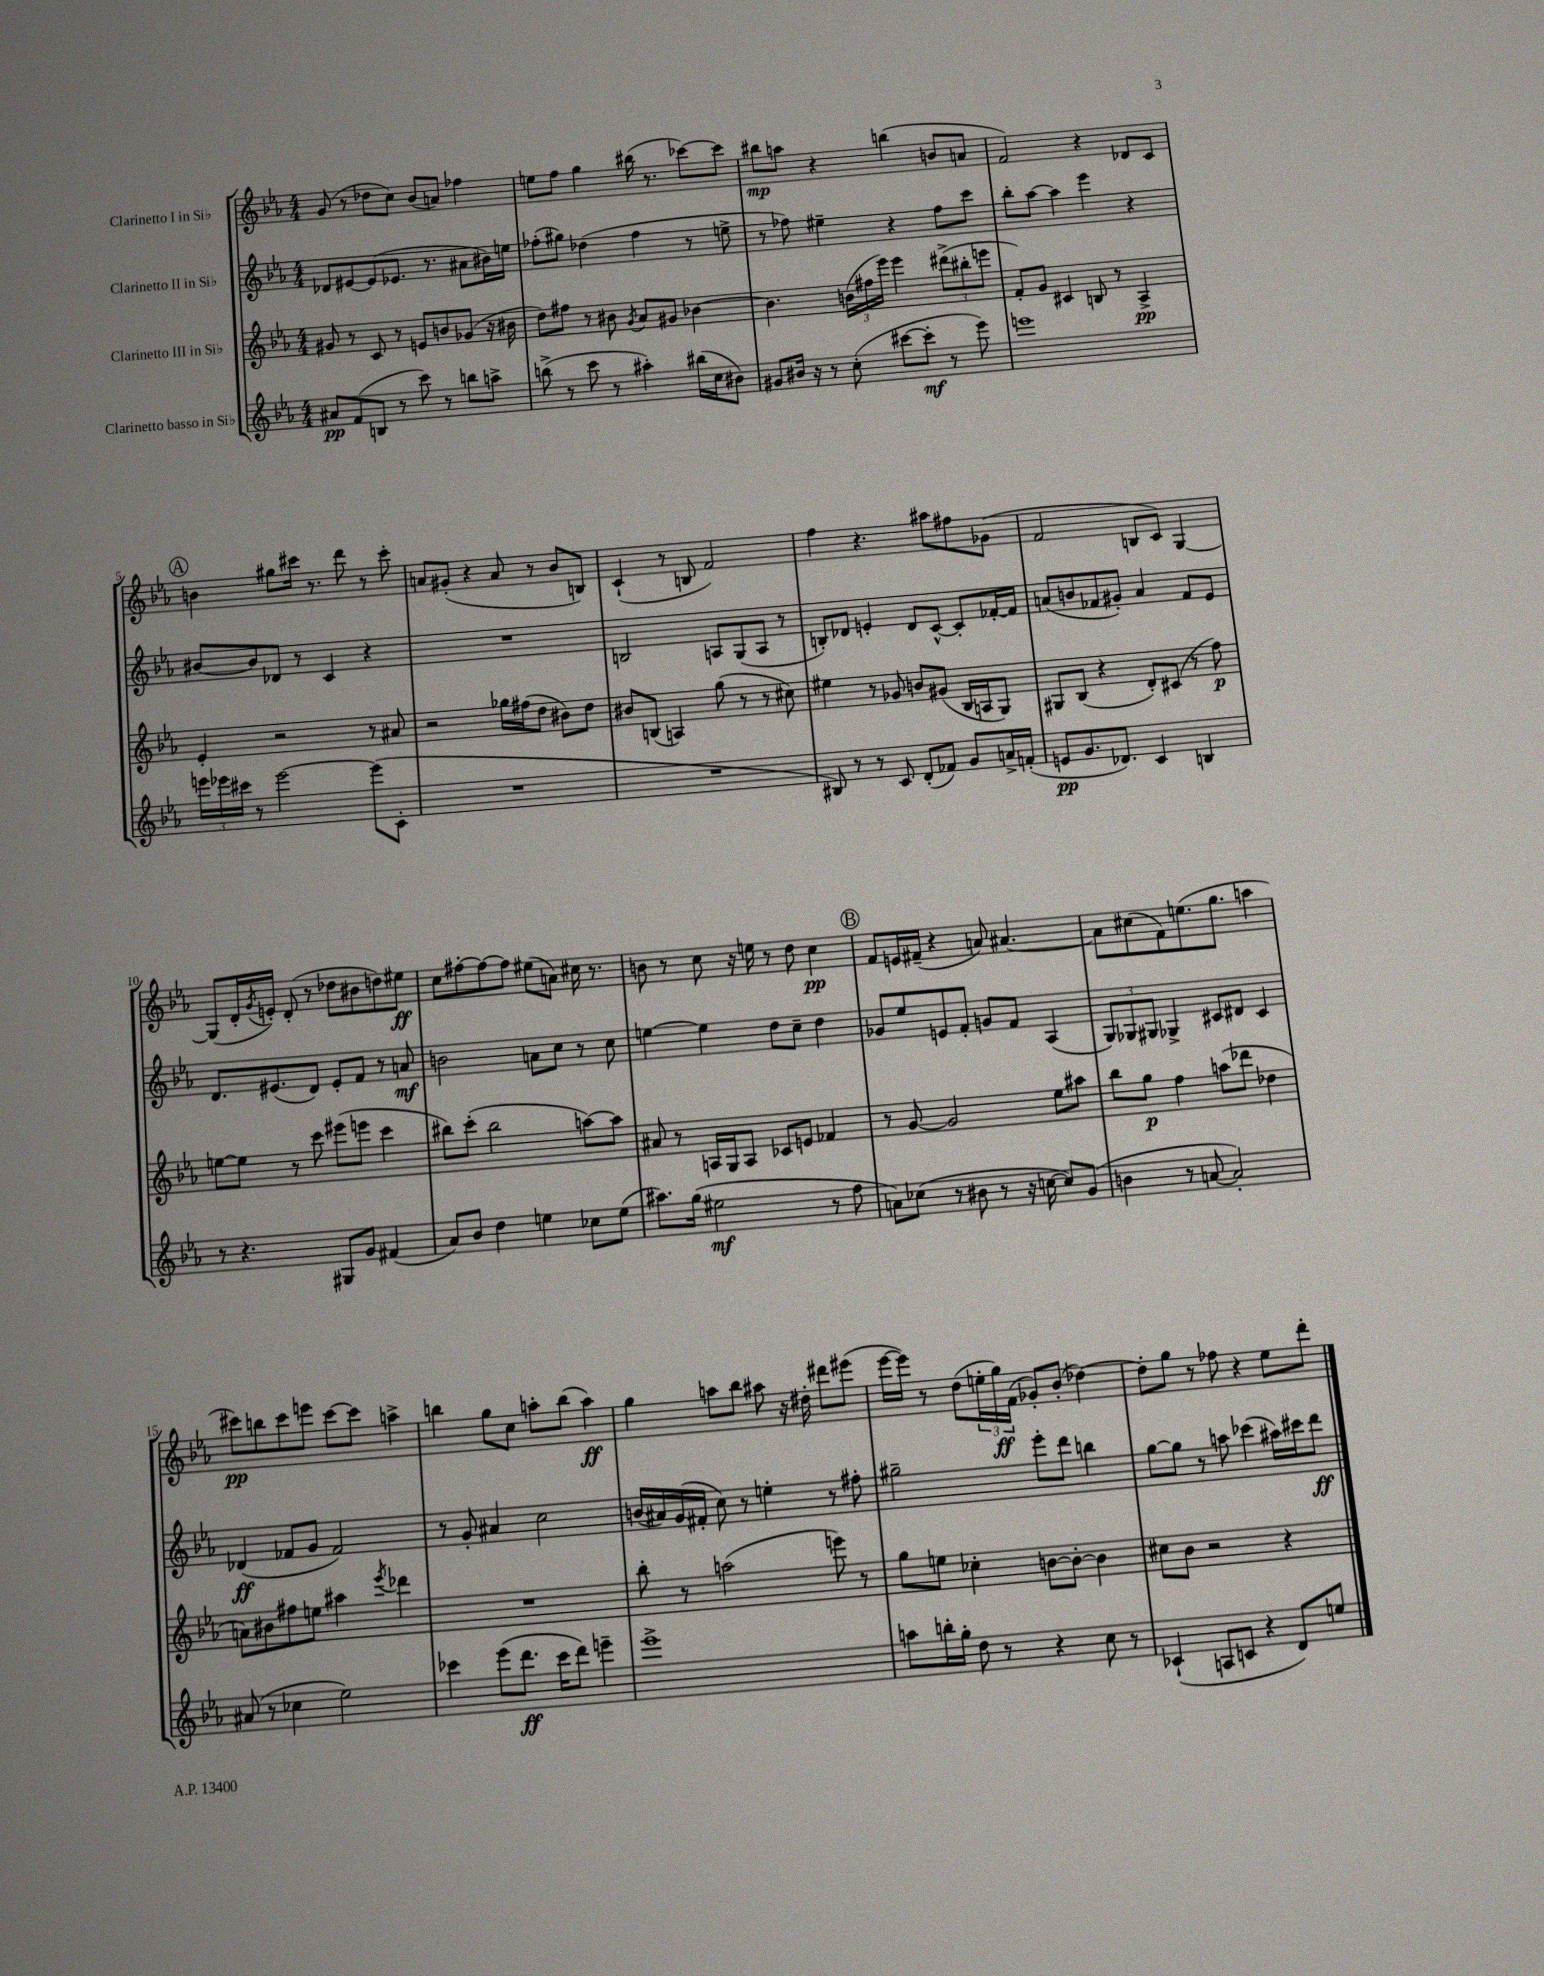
<<
\new StaffGroup <<
\new Staff = "s0" \with { instrumentName = "Clarinetto I in Sib" } {
    \clef treble \key ees \major \numericTimeSignature \time 4/4
    g'8( r8 des''8 c''8) bes'8( a'8) fes''4 |
    e''8 f''8 g''4 bis''16( r8. ces'''8~) ces'''8 |
    bis''8\mp a''8 r4 b''4( b'8 a'8 |
    f'2) r4 des'8 c'8 |
    \mark \markup { \circle "A" } b'4 gis''8 cis'''16 r8. d'''8 r8 cis'''8-. |
    a'8 gis'8-.( r4 a'8 r8 bes'8 b8) |
    c'4-!( r8 b8 f'2) |
    f''4 r4. ais''8 fis''8 ges'8( |
    f'2 b8 c'8) g4~ |
    g8( d'16-. \acciaccatura { g'8 } e'16-.) d'8-.( r8 des''8 bis'8 d''8) eis''8\ff |
    c''8 fis''8~-. fis''8~ fis''8 eis''8( a'8) cis''16 r8. |
    b'8 r8 c''8 r16 e''16 r8 d''8 c''4\pp |
    \mark \markup { \circle "B" } f'8 e'16 fis'16--( r4 a'8) ais'4.~ |
    ais'8 cis''8( f'8) e''8.( g''8. a''4 |
    cis'''8\pp) b''8 cis'''8 e'''8 cis'''8~ cis'''8 a''4-> |
    b''4 g''8 c''8 a''8-. b''8( a''4\ff) |
    g''4 a''8 bes''8 ais''8 r16 dis''16-. dis'''8 eis'''8( |
    ees'''16~ ees'''16) r8 d''8( \tuplet 3/2 { e''16-. g''16\ff) f'16( } ges'8-.) bes'8-.( des''4~) |
    des''8-. g''8 r8 fes''8 r4 ees''8 d'''8-. \bar "|." |
}
\new Staff = "s1" \with { instrumentName = "Clarinetto II in Sib" } {
    \clef treble \key ees \major \numericTimeSignature \time 4/4
    des'8 eis'8~ eis'8( ees'8. r8. ais'8 bis'16) e''16 |
    fes''8-.( gis''8) des''4( fes''4 r8 e''8-> |
    r8 fes''8) eis''4-- r4 fes''8 c'''8 |
    bes''8-. aes''8~ aes''4 ees'''4 r4 |
    \mark \markup { \circle "A" } bis'8~ bis'8 des'8 r8 c'4 r4 |
    R1 |
    b2 a8 g8( a8 r8 |
    b8-.) des'8 e'4-. des'8 c'8~-^ c'8-. fes'16~-. fes'16 |
    a'8( b'8 fes'8 gis'8-.) a'4 fes'8 ees'8 |
    d'8. eis'8.( d'8) eis'8-. f'8 r8 a'8\mf |
    b'2 a'8 c''8 r8 c''8 |
    e''4~ e''4 d''8 c''8-- d''4 |
    \mark \markup { \circle "B" } ges'8 ees''8 e'8 f'8-. g'8 f'8 aes4( |
    \tuplet 3/2 { g8) ges8 gis8 } ges4-> cis'8 dis'8 cis'4 |
    des'4\ff( fes'8 g'8 fes'2) |
    r8 g'8-. ais'4 c''2 |
    b'16( ais'16) g'16( fis'16-. c''8) r8 e''4-. r8 fis''8-. |
    gis''2-- ees'''8-. d'''8 b''4 |
    g''8~ g''8 r8 a''8 ces'''4( ais''16) cis'''16 d'''8\ff \bar "|." |
}
\new Staff = "s2" \with { instrumentName = "Clarinetto III in Sib" } {
    \clef treble \key ees \major \numericTimeSignature \time 4/4
    gis'8 r8 c'8 r8 e'8 b'8 ges'8( r16 bis'16 |
    d''8) fis''8 r8 bis'8 \acciaccatura { g'8 } aes'8 gis'8 bes'4~ |
    bes'4. \tuplet 3/2 { b'16( fis''16 ees'''16) } ees'''4 \tuplet 3/2 { dis'''8->( bis''8-. e'''8 } |
    f'8-.) g'8 cis'4 b8 r8 aes4->\pp |
    \mark \markup { \circle "A" } ees'4-. r2 r8 ais'8 |
    r2 ges''16 fis''16( d''8 bis'8) d''8 |
    bis'8 b8( a4) g''8( r8 r8 cis''8) |
    eis''4 r8 ges'8 b'8 gis'8( bes16 a16 g8) |
    gis8 bes8( r4 d'8-.) cis'8( r8 f''8\p) |
    e''8~ e''8 r8 c'''8 eis'''8( e'''8 c'''4 |
    bis''8) c'''8-.( bis''2 a''8~) a''8 |
    ais'8 r8 a16 g16 a8 ces'8 e'8 fes'4 |
    \mark \markup { \circle "B" } r8 g'8~ g'2 ees''8 ais''8 |
    bes''8 g''8\p f''4 a''8( des'''8 des''4 |
    a'8) bis'8 fis''8 e''8 ais''4 \acciaccatura { ees'''8 } des'''4 |
    R1 |
    bes''8-. r8 a''2( e'''8) r8 |
    g''8 e''8 ces''4-. b'8~ b'8~-. b'4 |
    cis''8 bes'8 r2 r4 \bar "|." |
}
\new Staff = "s3" \with { instrumentName = "Clarinetto basso in Sib" } {
    \clef treble \key ees \major \numericTimeSignature \time 4/4
    ais'8\pp f'8( b8 r8 c'''8) r8 b''8 a''8-> |
    b''8->( r8 c'''8 r8 ais''4-.) bis''16( c''16 bis'8) |
    gis'8 bis'16 r16 r8 c''8-.( cis'''8~ cis'''8-.\mf r8 ees'''8) |
    e'''1 |
    \mark \markup { \circle "A" } \tuplet 3/2 { e'''16 ees'''16 cis'''16 } r8 ees'''2~ ees'''8( c'8-. |
    R1 |
    R1 |
    bis8) r8 r8 c'8 d'8-.( fes'8) g'8 a'16-> f'16-.( |
    e'8\pp g'8. des'8.) c'4 b4 |
    r8 r4. gis8 g'8 fis'4( |
    aes'8) bes'8 d''4 e''4 ces''8 e''8( |
    ais''8.) g''16( eis''2\mf r8 f''8 |
    \mark \markup { \circle "B" } a'8) ces''8( r8 bis'8 r8 r16 c''16~ c''8) g'8( |
    b'4 r8 a'8~ a'2-.) |
    ais'8( r8 ces''4 ees''2) |
    ces'''4 ees'''8( d'''8.\ff ces'''16 d'''8) e'''4-- |
    ees'''1-> |
    a''8 b''16-. g''16-. d''8 r8 r4 c''8 r8 |
    ces'4-!( a8 c'8 r4 d'8) e''8 \bar "|." |
}
>>
>>
